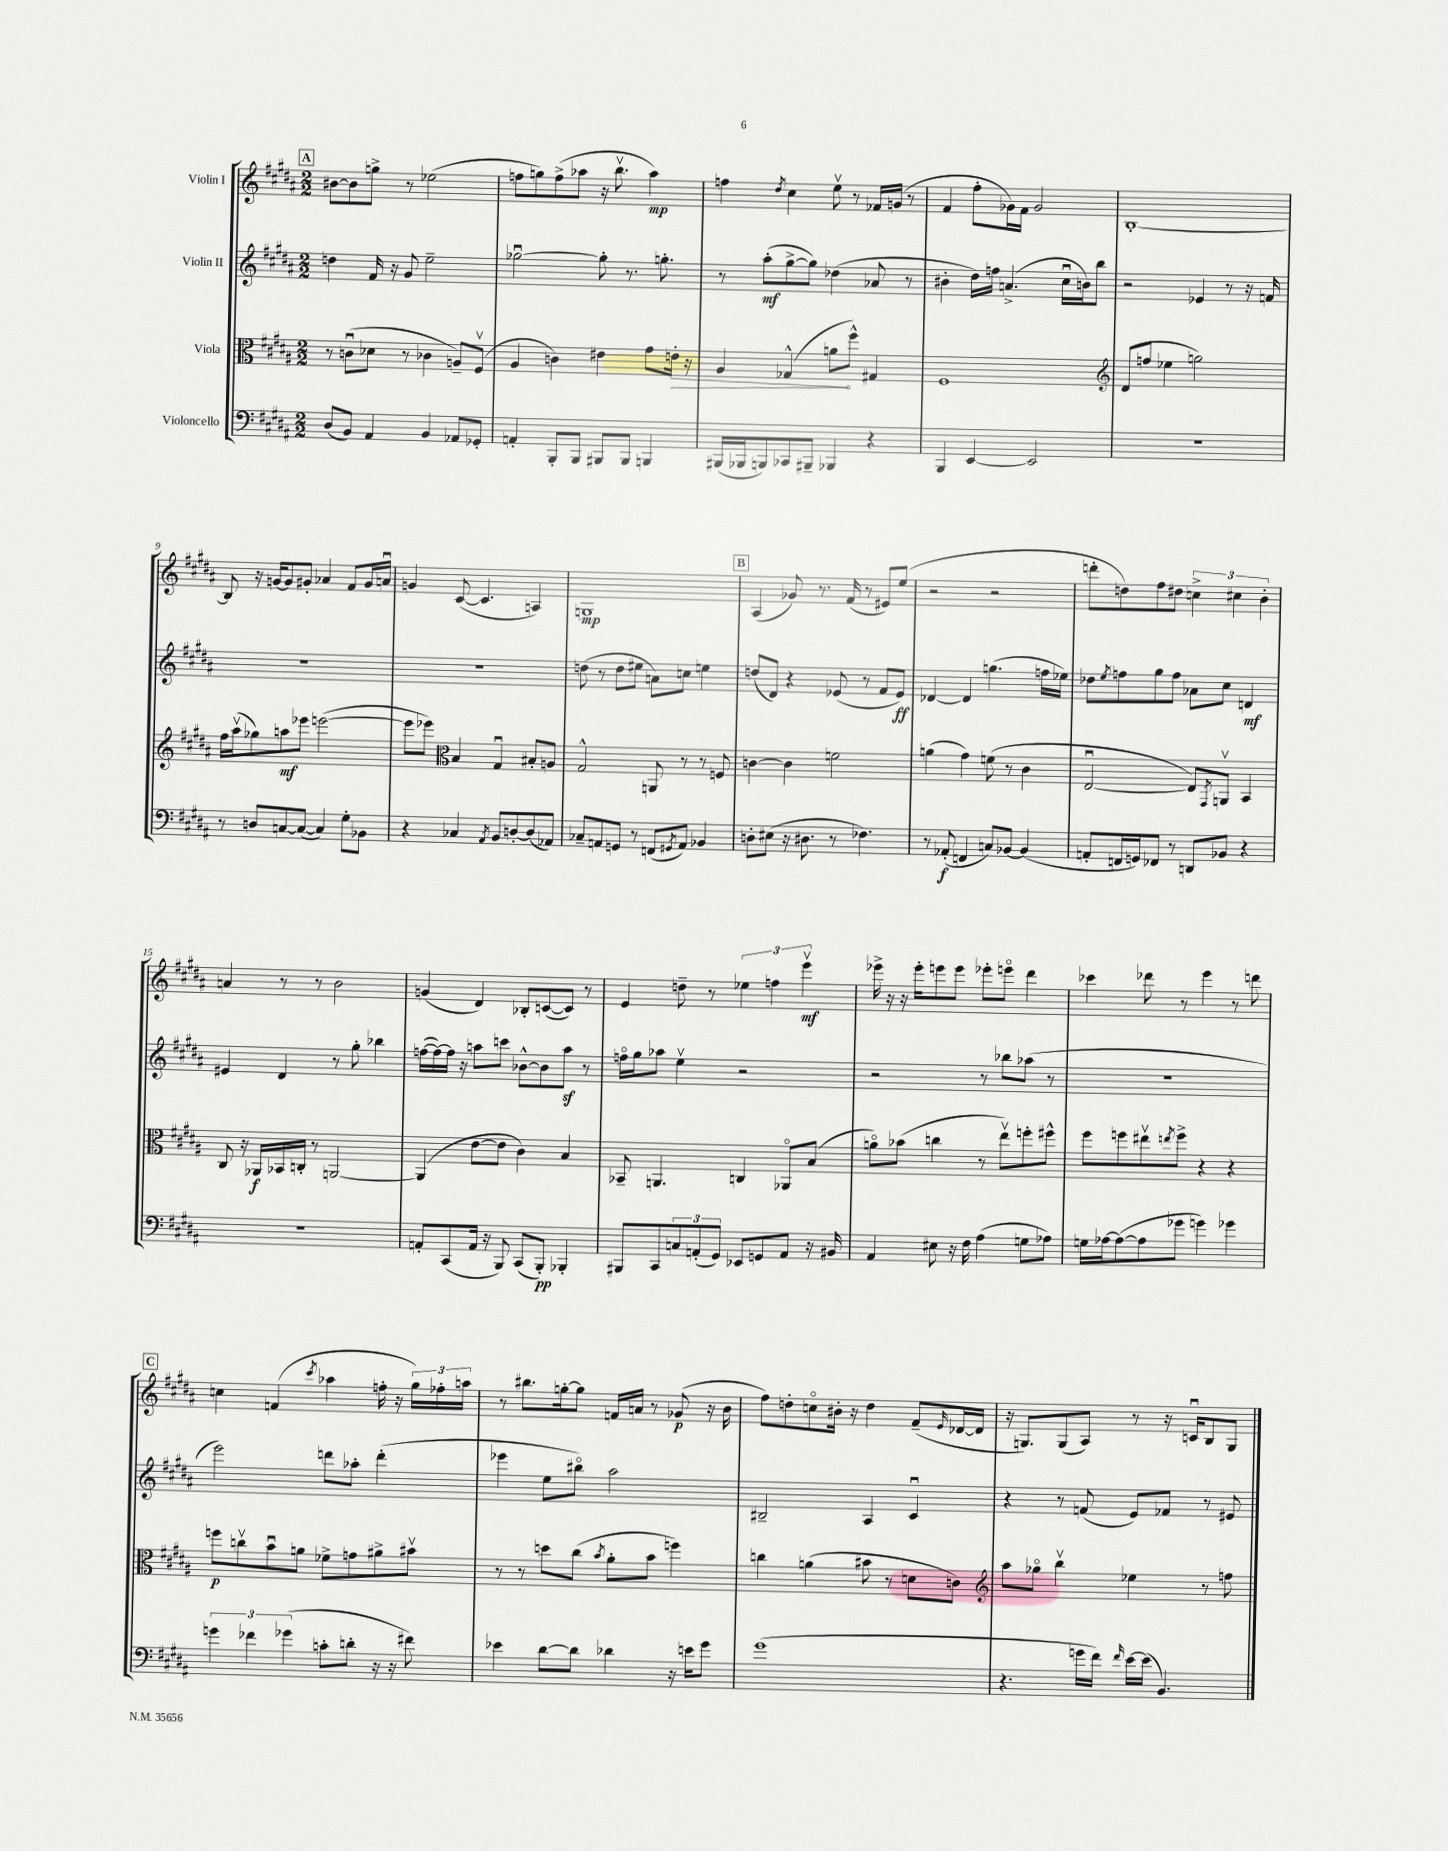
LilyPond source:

<<
\new StaffGroup <<
\new Staff = "s0" \with { instrumentName = "Violin I" } {
    \clef treble \key b \major \numericTimeSignature \time 2/2
    \mark \markup { \box "A" } bis'8~ bis'8 g''8-> r8 ees''2( |
    f''8 g''8) f''8->( aes''8 r16 b''8.\upbow aes''4\mp) |
    f''4 \acciaccatura { dis''8 } cis''4 e''8\upbow r8 fes'16 g'16( r8 |
    fis'4 fis''8-. ges'16) fis'16 ges'2 |
    b1~-. |
    b8 r16 g'16~ g'8 gis'8-. aes'4 fis'8 gis'16 a'16\downbow |
    g'4 cis'8~( cis'4. a4) |
    g1\mp |
    \mark \markup { \box "B" } ais4( ges'8) r8. fis'16( r8 eis'8) e''8( |
    r2 r2 |
    d'''8-. d''8) fis''8 dis''8 \tuplet 3/2 { c''4-> cis''4 b'4-. } |
    a'4 r8 r8 b'2 |
    g'4( dis'4) bes8-. c'8~( c'8) r8 |
    e'4 d''8-- r8 \tuplet 3/2 { ees''4 f''4 e'''4\upbow\mf } |
    ees'''16-> r16 r16 ees'''16-. e'''8 e'''8 ees'''8-. e'''8\flageolet dis'''4 |
    ces'''4 des'''8 r8 e'''4 r8 d'''8 |
    \mark \markup { \box "C" } c''4 f'4( \acciaccatura { cis'''8 } aes''4 f''16-. r16 \tuplet 3/2 { gis''16) fes''16-. a''16 } |
    r8 bis''8. g''16~-. g''8 f'16 a'16 r8 ges'8\p( r16 b'16 |
    fis''8) d''8-. c''8\flageolet bis'16-. r16 d''4 fis'8--( \grace { e'16 } des'16~ des'16 |
    r16 g8.) g8( ais8) r8 r16 c'16\downbow b8 g8 \bar "|." |
}
\new Staff = "s1" \with { instrumentName = "Violin II" } {
    \clef treble \key b \major \numericTimeSignature \time 2/2
    \mark \markup { \box "A" } d''4 fis'16 r16 gis'8 e''2-- |
    ges''2~\downbow ges''8-. r8. g''8.-. |
    r8 ais''8-.\mf( gis''8~-> gis''8) des''4( aes'8 r8 |
    bis'4-. dis''16) f''16 a'4.->( cis''16\downbow b'16) b''8 |
    r2 ees'4 r8 r16 f'16 |
    R1 |
    r1 |
    d''8( r8 d''8 eis''8 a'8) c''8 e''4 |
    \mark \markup { \box "B" } d''8( dis'8) r4 ees'8( r8 fis'8 ees'8\ff) |
    des'4~ des'4 g''4.( f''16 ees''16) |
    des''8 \acciaccatura { e''8 } f''8 gis''8 f''8 aes'8 cis''8 d'4\mf |
    eis'4 dis'4 r8 gis''8-. bes''4 |
    f''16~( f''16~) f''16 r16 a''8 c'''8 bes'8~-^ bes'8 a''8\sf r8 |
    f''16\flageolet gis''16 aes''8 e''4\upbow r2 |
    r2 r8 bes''8 aes''8( r8 |
    R1 |
    \mark \markup { \box "C" } e'''2) d'''8 aes''8-. d'''4-.( |
    ees'''4 e''8 bis''8\flageolet) ais''2 |
    bis2-- ais4 cis'4\downbow |
    r4 r8 f'8( e'8) fes'8 r8 eis'8 \bar "|." |
}
\new Staff = "s2" \with { instrumentName = "Viola" } {
    \clef alto \key b \major \numericTimeSignature \time 2/2
    \mark \markup { \box "A" } r8 c'8\downbow( des'8 r8 ces'4 a8--) fis8\upbow( |
    ais4 c'4) eis'4 gis'8 \once \override Hairpin.circled-tip = ##t e'16-.\> r16 |
    ais4 ges4-^( a'8\! fis''8-^) gis4 |
    fis1 |
    \clef treble dis'8( f''8 ees''4 g''2) |
    fis''16 ais''16\upbow( ges''8) a''8\mf ees'''8 e'''2~( |
    e'''8 ees'''8) \clef alto b4 gis4\downbow bis8-. a8 |
    gis2-^ a,8 r8 r8 f8 |
    \mark \markup { \box "B" } c'4~ c'4 f'2 |
    a'4( gis'4) f'8( r8 cis'4 |
    e2~\downbow e8) \acciaccatura { gis,8 } a,8\upbow b,4 |
    cis8 r16 aes,16\f bes,16 c16-. r8 a,2~ |
    a,4( e'8~ e'8 cis'4) b4 |
    bes,8-- a,4. c4 aes,8\flageolet b8( |
    a'8\flageolet) bes'8( c''4 r8 e''8\upbow) f''8-. fis''8-^ |
    fis''8 f''8 eis''8\upbow \acciaccatura { e''8 } f''8-> r4 r4 |
    \mark \markup { \box "C" } f''8\p c''8\upbow b'8\downbow a'8 fes'8-> g'8 ais'8-> bis'8\upbow |
    r8 r8 d''8 cis''8( \acciaccatura { b'8 } ais'8-. b'8 f''4) |
    c''4 a'4( bis'8 r8 d'8 c'8) |
    \clef treble ais''8 ges''8\flageolet b''4\upbow ees''4 r8 f''8 \bar "|." |
}
\new Staff = "s3" \with { instrumentName = "Violoncello" } {
    \clef bass \key b \major \numericTimeSignature \time 2/2
    \mark \markup { \box "A" } dis8( b,8) ais,4 b,4 aes,8 ges,8-. |
    a,4-. b,,8-. b,,8 bis,,8 bis,,8 b,,4 |
    bis,,16( bes,,16 b,,8) ces,8 bis,,8-- bes,,4 r4 |
    b,,4 e,4~ e,2 |
    R1 |
    r8 d8 c8~ c8~( c4) gis8-. bes,8 |
    r4 ces4 \acciaccatura { ais,8 } b,8 d8~-. d8( aes,8) |
    ces8-- a,8 g,8 r8 f,8( \acciaccatura { gis,8 } a,8) bes,4 |
    \mark \markup { \box "B" } d8-. eis8( r16 dis8. r8 fes4.) |
    r8 aes,8-.\f( f,4 c8) bes,8~ bes,4( |
    a,8-. f,16 g,16) fes,8 r8 d,8 bes,8 r4 |
    r1 |
    a,8-. cis,8( a,16 r16 b,,8) cis,8( b,,8-.\pp) bes,,4-. |
    bis,,8 cis,8 \tuplet 3/2 { c8 a,8-.( gis,8) } ees,8 g,8 a,8 r16 bis,16 |
    ais,4 eis8 r16 fis16 ais4( g8 aes8) |
    g16 aes16~ aes8~( aes8 ges'8 g'4) ges'4 |
    \mark \markup { \box "C" } \tuplet 3/2 { g'4 fes'4 ges'4( } c'8-. d'8-. r16 r16 fis'8) |
    ees'4 dis'8~ dis'8 des'4 r16 e'16 gis'8 |
    gis'1( |
    r4. g'16 fis'16) \grace { fis'16 } e'16~ e'16( b,4.) \bar "|." |
}
>>
>>
\layout { \context { \Score currentBarNumber = #4 } }
